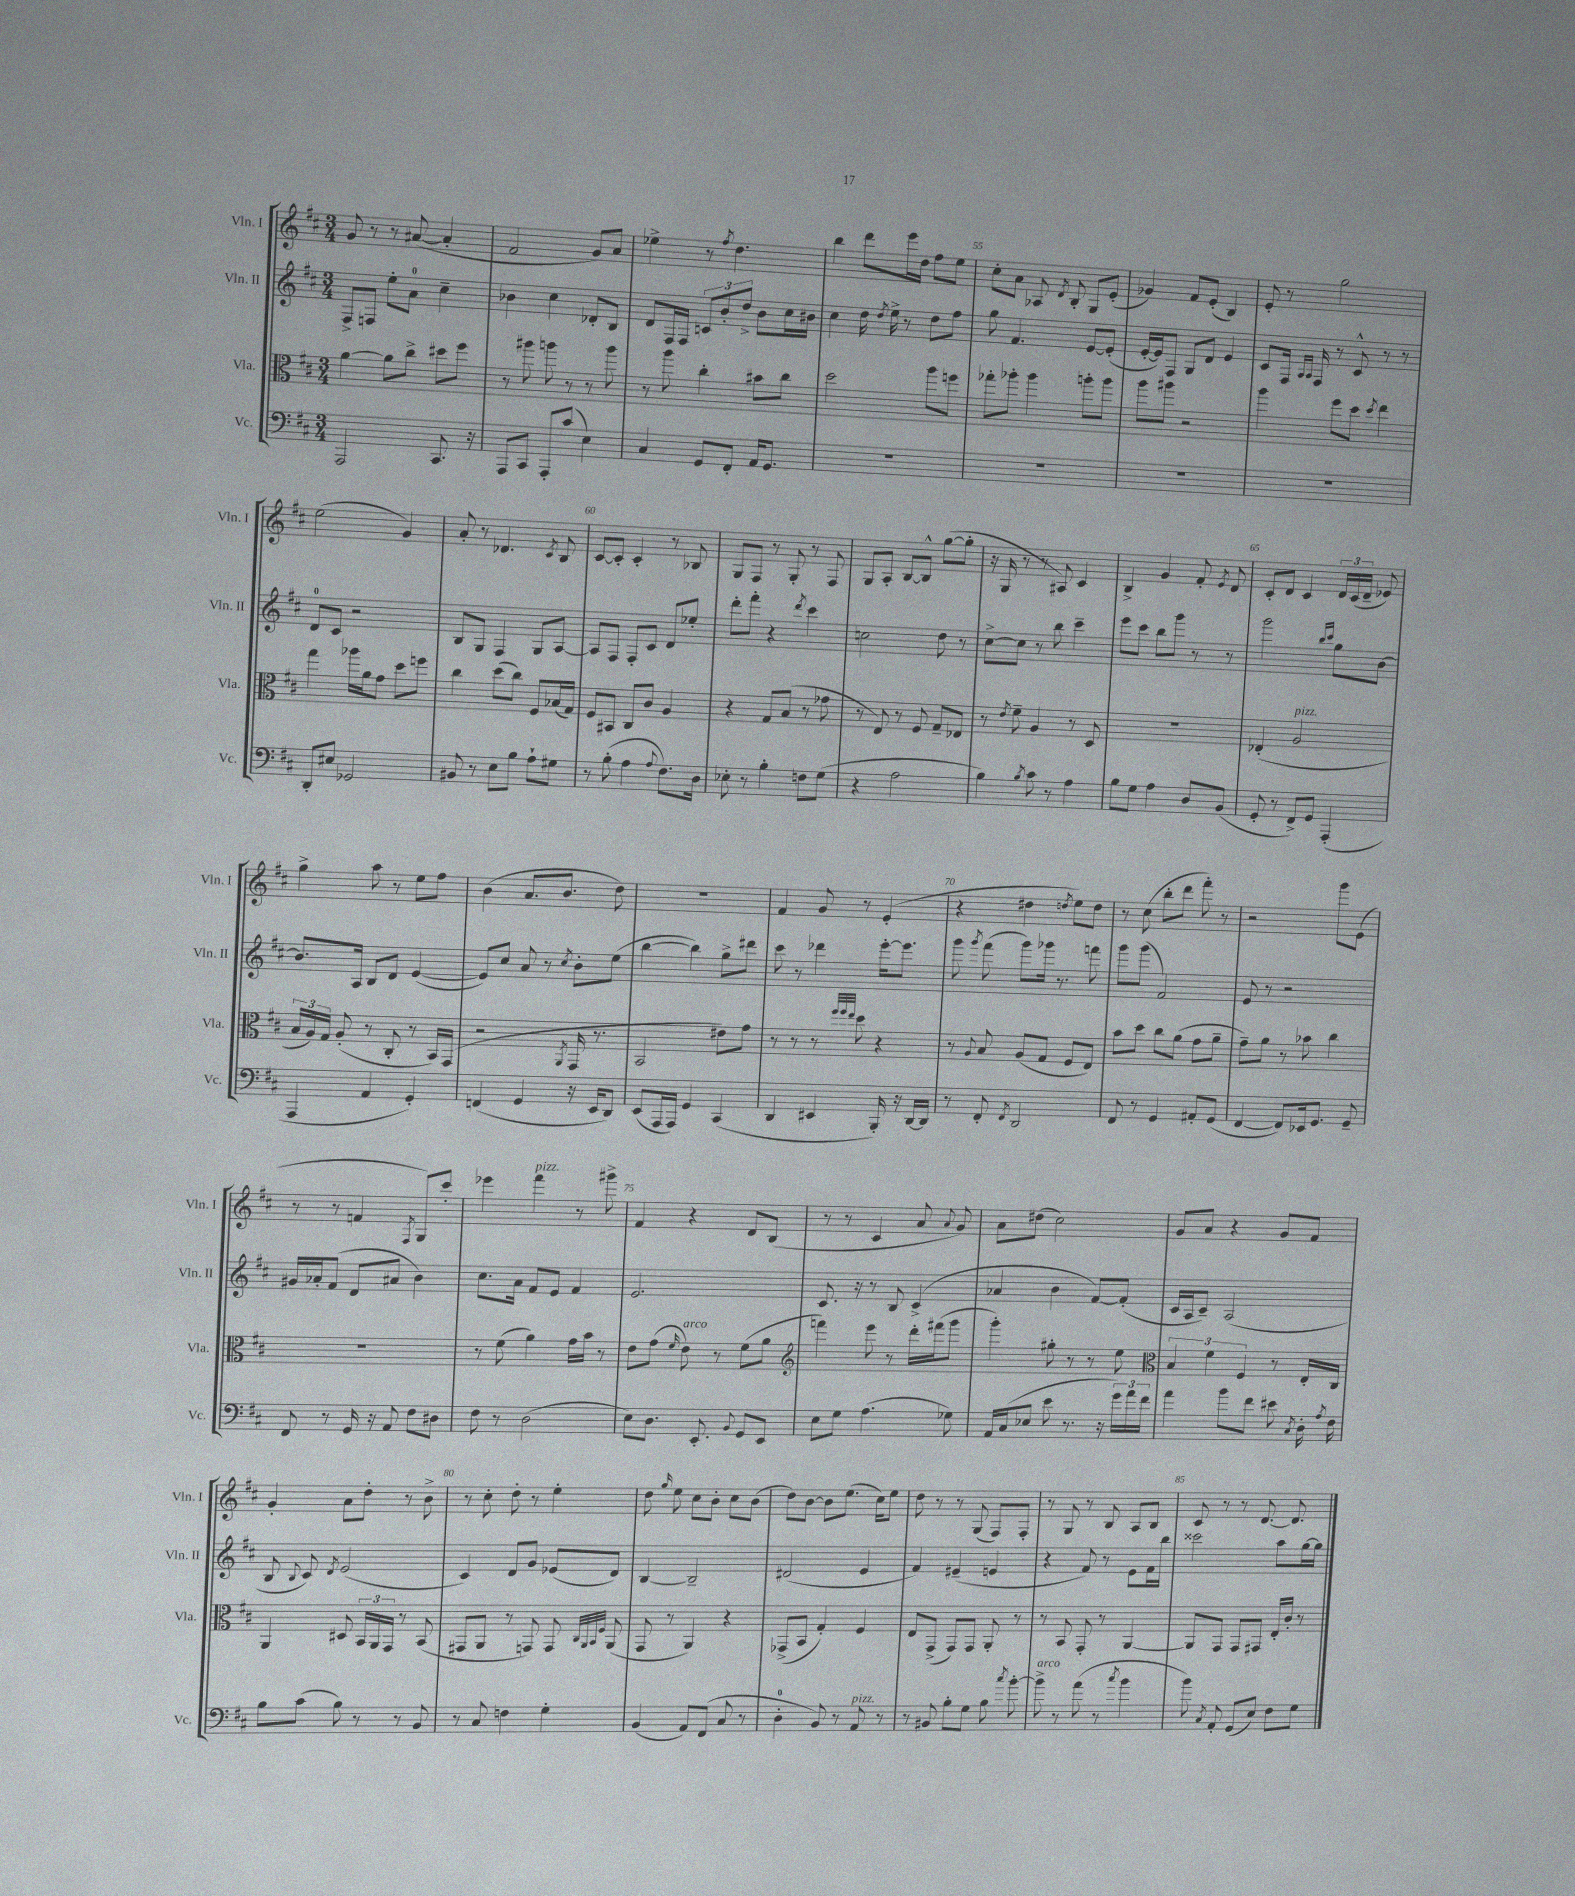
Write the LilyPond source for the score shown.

<<
\new StaffGroup <<
\new Staff = "s0" \with { instrumentName = "Vln. I" shortInstrumentName = "Vln. I" } {
    \clef treble \key d \major \numericTimeSignature \time 3/4
    \autoBeamOff g'8 r8 r8 ais'8~( ais'4-. |
    fis'2 g'8[) a'8] |
    ees''4-> r8 \acciaccatura { fis''8 } d''4. |
    b''4 d'''8[ e'''16 d''16] fis''8[ e''8] |
    cis''8[-. a'8] aes8 \acciaccatura { d'8 } b8-. g8[ e'8]-.( |
    ges'4) fis'8[ e'8]-.( b4) |
    e'8-. r8 g''2 |
    e''2( g'4) |
    a'8-. r8 des'4. \acciaccatura { cis'8 } b8 |
    cis'8[~ cis'8]-. cis'4-. r8 bes8 |
    g8[ fis8] r8 g8-. r8 fis8 |
    g8[ a8]-. b8[~ b8]-^ g''8[~( g''8]-. |
    r16 g16 r8 r8 ais8) cis'4 |
    b4-> g'4 fis'8-. \acciaccatura { e'8 } d'8 |
    cis'8[-. d'8] cis'4 \tuplet 3/2 { d'16[ cis'16( d'16]-- } ees'8) |
    g''4-> a''8 r8 e''8[ fis''8] |
    b'4( a'8.[ b'8.] d''8) |
    R2. |
    fis'4 g'8 r8 e'4-.( |
    r4 dis''4 \acciaccatura { d''8 } e''8[) d''8] |
    r8 cis''8( b''8[-. d'''8] fis'''8-.) r8 |
    r2 g'''8[ e'8]( |
    r8 r8 f'4 \acciaccatura { fis8 } g8[) cis'''8]-. |
    ees'''4 fis'''4^\markup { \italic "pizz." } r8 gis'''8-> |
    fis'4 r4 d'8[ b8]( |
    r8 r8 cis'4 a'8 \appoggiatura { a'8 } g'8) |
    a'8[ dis''8]( cis''2) |
    g'8[ a'8] r4 g'8[ fis'8] |
    g'4-. a'8[ d''8]-. r8 b'8-> |
    r8 cis''8-. d''8-. r8 e''4-. |
    d''8 \grace { g''16 } e''8 cis''8[ b'8]-. cis''8[ b'8]( |
    d''8[) b'8]~ b'8[ e''8.]( cis''16[) e''8] |
    d''8 r8 r8 g8( fis8[) fis8]-. |
    r8 g8 r8 b8 a8[ b8] |
    cis'8 r8 r8 d'8.~ d'8. \bar "|." |
}
\new Staff = "s1" \with { instrumentName = "Vln. II" shortInstrumentName = "Vln. II" } {
    \clef treble \key d \major \numericTimeSignature \time 3/4
    \autoBeamOff fis8[-> f8] e''8[-. a'8]-0 cis''4-- |
    bes'4 cis''4 des'8[-. b8] |
    d'8[ fis16 fis16] \tuplet 3/2 { c'8[ b'8-. d''8]-> } b'8[ cis''16 bis'16] |
    cis''4 d''16 \acciaccatura { d''8 } e''16-> r8 d''8[ fis''8] |
    g''8 fis'4. e'8[~ e'8]-.( |
    e'16[~-. e'16) fis8] g8[ d'8] e'4 |
    cis'8[ fis16] \grace { a16[ a16] } fis16 r8 cis'8-^ r8 r8 |
    d'8[-0 cis'8] r2 |
    b8[ g8] fis4 g8[ a8]~ |
    a8[ fis8] fis8[-. cis'8] d'8[ ees''8]-. |
    d'''8[-. fis'''8]-. r4 \acciaccatura { d'''8 } cis'''4 |
    c''2 d''8 r8 |
    cis''8[~-> cis''8] r8 b''8 cis'''4-- |
    e'''8[ cis'''8] b''8[ g'''8] r8 r8 |
    g'''2 \grace { b''16[ cis'''16] } g''8[ b'8]~ |
    b'8.[ a16] b8[ d'8] e'4~( |
    e'8[) cis''8] a'8 r8 \acciaccatura { cis''8 } b'8[-. e''8]( |
    b''4~ b''4) g''8[-> dis'''8] |
    cis'''8 r8 des'''4 e'''16[~-. e'''8.] |
    g'''8 \acciaccatura { g'''8 } fis'''8( g'''8[) ges'''16] r8. f'''8 |
    g'''8[ g'''8]( fis'2) |
    e'8 r8 r2 |
    gis'16[ aes'16-. fis'8]( d'8[ ais'8] b'4) |
    cis''8.[ a'16] fis'8[ e'8] fis'4 |
    e'2. |
    cis'8. r16 r8 b8 cis'4->( |
    aes'4 b'4 fis'8[~) fis'8]-.( |
    cis'16[ a16 cis'8]--) a2( |
    b8 \appoggiatura { b8 } cis'8) \acciaccatura { d'8 } e'2( |
    cis'4) d'8[ g'8] ees'8[( d'8]) |
    b4~ b2-- |
    dis'2( e'4 |
    fis'4) eis'4--( e'4 |
    r4 fis'8) r8 e'8[ fis'16 b''16] |
    cisis'''2 a''8[ g''16~ g''16] \bar "|." |
}
\new Staff = "s2" \with { instrumentName = "Vla." shortInstrumentName = "Vla." } {
    \clef alto \key d \major \numericTimeSignature \time 3/4
    \autoBeamOff a'4~ a'8[ cis''8]-> dis''8[ fis''8] |
    r8 ais''8 a''8 r8 r8 a''8 |
    r8 a''8 cis''4-. bis'8[ cis''8] |
    d''2 a''8[ f''8] |
    ges''8[-. aes''8]-. aes''4 a''8[-. a''8] |
    a''8[ ais''8] r2 |
    a''4 fis''8[ d''8] \acciaccatura { d''8 } e''4 |
    g''4 aes''16[ a'16 g'8] d''8[ f''8] |
    cis''4 d''8[( cis''8]) fis8[ bes16( g16]) |
    fis8[ bis,8] cis8[ cis'8] a4 |
    r4 g8[ b8]( r8 ges'8 |
    r8 e8) r8 fis8 g8[-- ees8] |
    r8 \acciaccatura { e'8 } fis'8-- a4 r8 d8 |
    R2. |
    ees4-.( a2^\markup { \italic "pizz." } |
    \tuplet 3/2 { b16[ a16) g16] } a8-.( r8 cis8-. r8 b,16[) g,16]( |
    r2 \acciaccatura { a,8 } g,16 r8. |
    b,2 eis'8[) g'8] |
    r8 r8 r8 \grace { fis''32[ fis''32 e''32] } d''8 r4 |
    r8 \appoggiatura { a8 } b8 a8[( g8] fis8[ e8]) |
    b'8[ d''8] cis''8[ a'8]( g'8[ a'8]-- |
    g'8[--) a'8] r8 bes'8 cis''4 |
    R2. |
    r8 fis'8( a'4) g'16[ b'16] r8 |
    e'8[ g'8]( \grace { fis'16 } e'8^\markup { \italic "arco" }) r8 fis'8[( a'8] |
    \clef treble f'''4) e'''8 r8 d'''16[-. fis'''16( g'''8] |
    g'''4-.) gis''8-. r8 r8 e''8 |
    \clef alto \tuplet 3/2 { b4 fis'4 fis4 } r8 e16[-. cis16] |
    a,4 dis8 \tuplet 3/2 { b,16[ a,16 g,16] } r8 b,8( |
    gis,8[ a,8] r8 g,8) g,8 \grace { cis32[ a,32 b,32 fis32] } a,8( |
    g,8 r8 a,4) r4 |
    ges,8[->( b,8] g4-.) fis4 |
    e8[ g,8]->( g,8[) g,8] a,8-. r8 |
    r8 b,8 g,8-. r8 a,4~ |
    a,8[ g,8] g,8[ gis,8] e16[-. cis'16]-. r8 \bar "|." |
}
\new Staff = "s3" \with { instrumentName = "Vc." shortInstrumentName = "Vc." } {
    \clef bass \key d \major \numericTimeSignature \time 3/4
    \autoBeamOff a,,2 cis,8. r16 |
    a,,8[ cis,8] a,,8[-. cis'8]( e4) |
    cis4 g,8[ fis,8]-. a,16[ g,8.] |
    R2. |
    R2. |
    R2. |
    R2. |
    d,8[-. eis8] ges,2 |
    bis,8 r8 e8[ b8] a8[-! gis8] |
    r8 b8-.( a4 \appoggiatura { a8 } fis8.[) d16] |
    ees8-. r8 b4-. f8[ g8]( |
    r4 a2 |
    b4) \acciaccatura { b8 } cis'8 r8 a4 |
    b8[ g8] a4 d8[ b,8]( |
    g,8-. r8 fis,8[->) g,8] a,,4-.( |
    a,,4 a,4 g,4-.) |
    f,4( g,4 r16 e,16[ d,8]) |
    e,8[( a,,16 a,,16]) g,4 cis,4( |
    d,4 eis,4 b,,16-.) r16 d,16[~ d,16] |
    r8 fis,8-. \acciaccatura { fis,8 } d,2 |
    fis,8 r8 g,4 ais,8[-. g,8]( |
    fis,4~ fis,8[) ees,16 g,8.] g,8-- |
    fis,8 r8 g,16 r16 a,8 fis8[ dis8] |
    fis8 r8 d2( |
    e8[) d8.] e,8.-. \appoggiatura { b,8 } g,8[ e,8] |
    e8[ g8] a4.( ges8) |
    a,16[ cis16( ees8] e'8 r8. r16 \tuplet 3/2 { g'16[) a'16 fis'16] } |
    a'4 b'8[ fis'8] eis'8 \acciaccatura { cis8 } d16-. \acciaccatura { a8 } fis16 |
    b8[ cis'8]( b8) r8 r8 b,8 |
    r8 cis8 f4 g4-. |
    b,4( a,8[) fis,8]( cis8 r8 |
    d4-0-. b,8) r8 a,8^\markup { \italic "pizz." } r8 |
    r8 bis,8 b8[-. g8] b8 \acciaccatura { cis''8 } b'8~-. |
    b'8->^\markup { \italic "arco" } r8 a'8( r8 \acciaccatura { cis''8 } b'4 |
    b'8) \acciaccatura { cis8 } a,8-. g,8[( e8]) fis8[ g8] \bar "|." |
}
>>
>>
\layout { \context { \Score currentBarNumber = #51 \override BarNumber.break-visibility = ##(#f #t #t) barNumberVisibility = #(every-nth-bar-number-visible 5) } }
